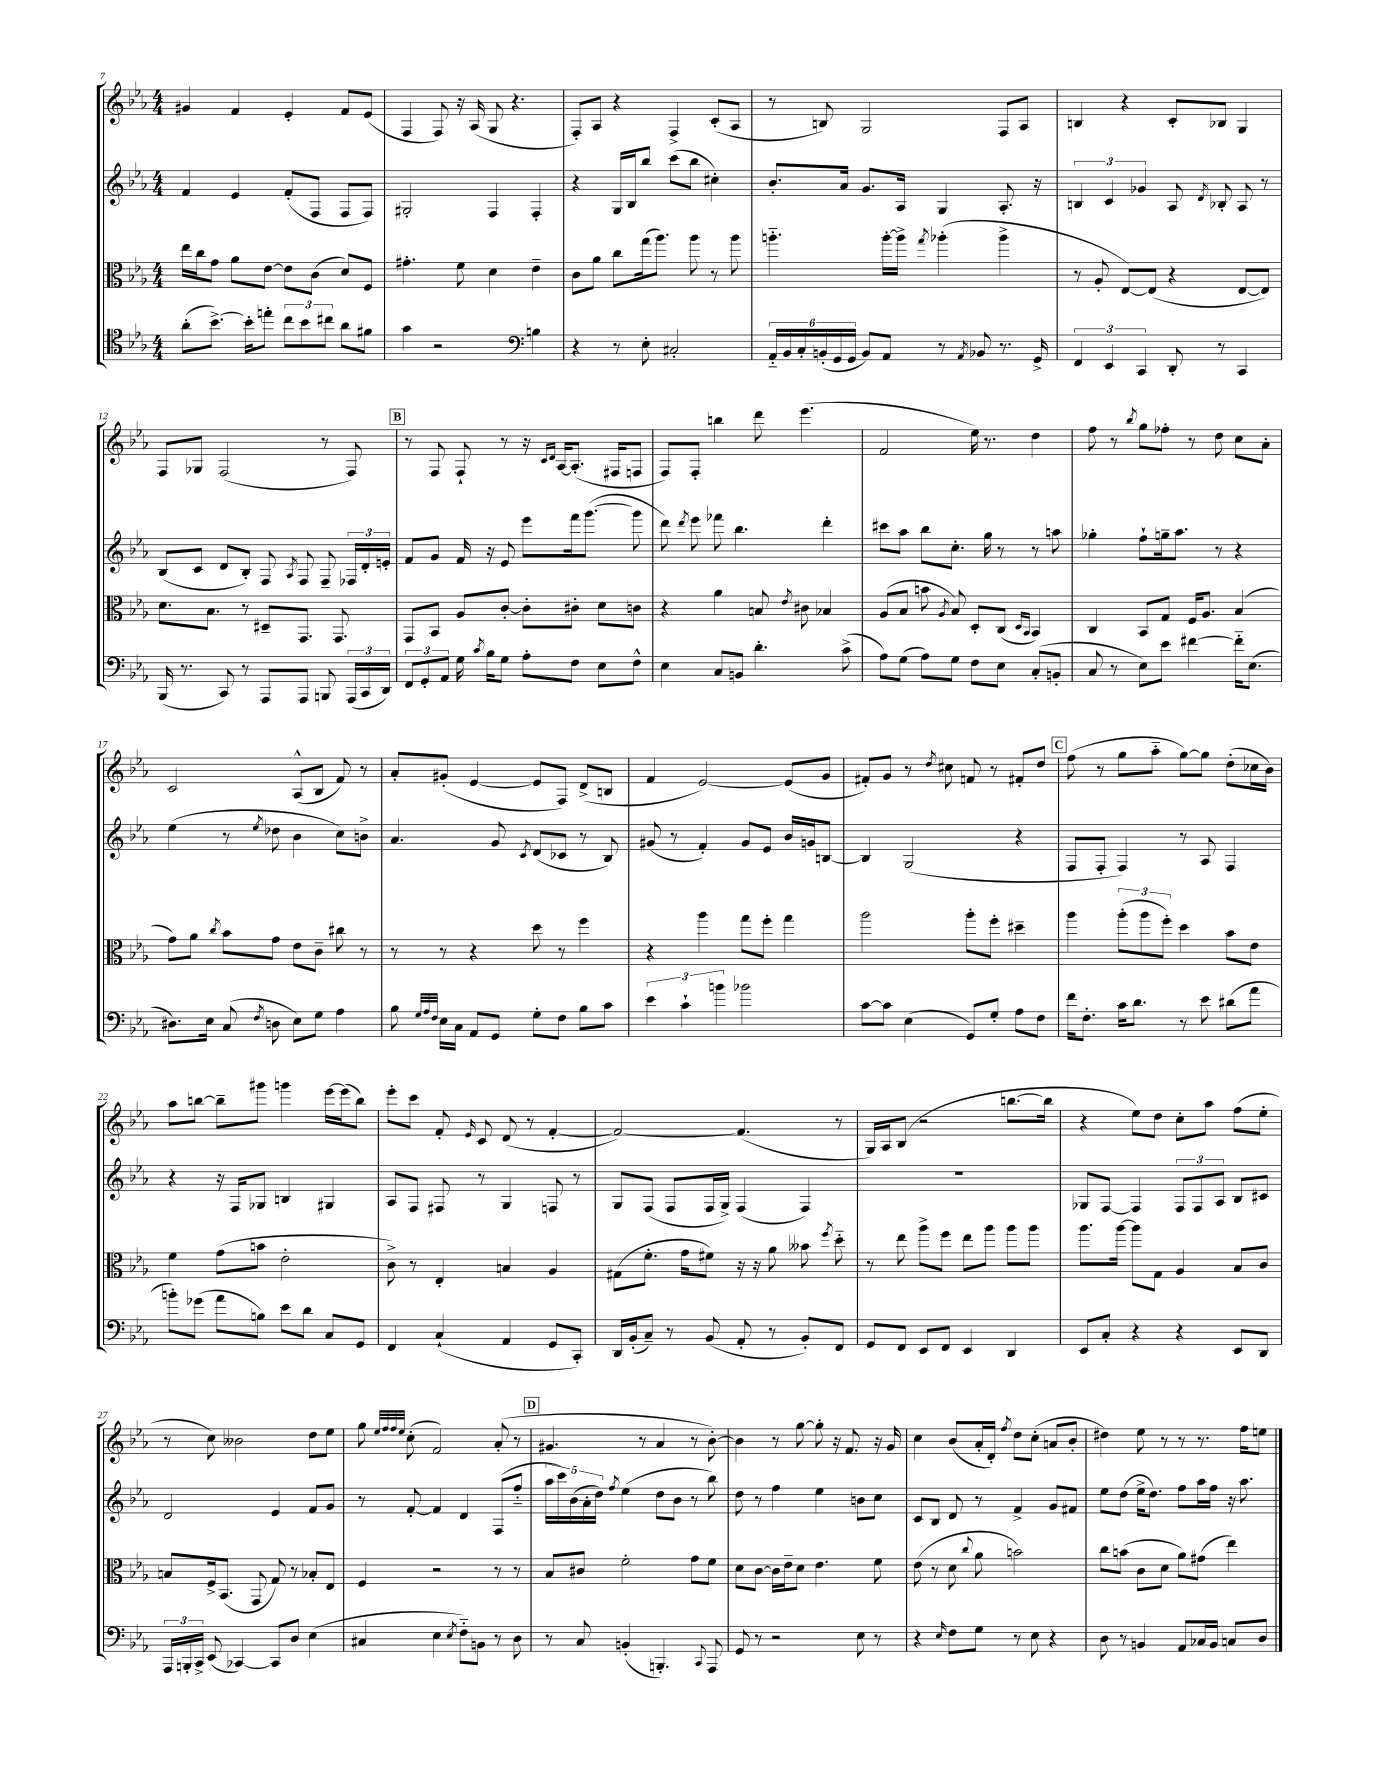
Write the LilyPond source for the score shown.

<<
\new StaffGroup <<
\new Staff = "s0" {
    \clef treble \key ees \major \numericTimeSignature \time 4/4
    \autoBeamOff gis'4 f'4 ees'4-. f'8[ ees'8]( |
    f4 f8) r16 aes16( g8 r4. |
    f8[-.) aes8] r4 f4-> c'8[-.( aes8] |
    r8 b8) g2 f8[ aes8] |
    b4 r4 c'8[-. bes8] g4 |
    f8[ ges8] f2( r8 f8) |
    \mark \markup { \box "B" } r8 f8 f8-! r8 r16 \grace { c'16[ d'16] } aes16[~ aes8.]-.( fis16[ f8] |
    f8[) f8]-. b''4 d'''8 ees'''4.( |
    f'2 ees''16) r8. d''4 |
    f''8 r8 \acciaccatura { bes''8 } g''8[ fes''8]-. r8 d''8 c''8[ aes'8]-. |
    c'2 aes8[-^( bes8] f'8) r8 |
    aes'8[-. gis'8]-.( ees'4~ ees'8[ f8]) d'8[->( b8] |
    f'4 ees'2~) ees'8[( g'8] |
    fis'8[-.) g'8] r8 \acciaccatura { d''8 } cis''8 f'8 r8 fis'8[-. d''8] |
    \mark \markup { \box "C" } f''8( r8 g''8[ aes''8]-_ g''8[~) g''8] d''8[-.( ces''16 bes'16]) |
    aes''8[ b''8]~ b''8[-- gis'''8] g'''4 ees'''16[~ ees'''16( b''8]) |
    ees'''8[-. c'''8] f'8-. \grace { ees'16 } c'8 d'8( r8 f'4~-. |
    f'2~) f'4.( r8 |
    g16[) aes16 bes8]( r2 b''8.[~ b''16] |
    r4 ees''8[) d''8] c''8[-. aes''8] f''8[( ees''8]-. |
    r8 c''8) beses'2 d''8[ ees''8] |
    g''8 \grace { ees''32[ f''32 f''32 ees''32] } c''8-.( f'2) aes'8-.( r8 |
    \mark \markup { \box "D" } gis'4. r8 aes'4 r8 bes'8~-.) |
    bes'4 r8 g''8~ g''8-. r16 f'8. r16 g'16 |
    c''4 bes'8[( aes'16-. d'16]-.) \acciaccatura { f''8 } d''8[ c''8]-.( a'8[ bes'8]-. |
    dis''4) ees''8 r8 r8 r8. f''16[ e''8] \bar "|." |
}
\new Staff = "s1" {
    \clef treble \key ees \major \numericTimeSignature \time 4/4
    \autoBeamOff f'4 ees'4 f'8[-.( f8] f8[ f8]) |
    gis2-. f4 f4-. |
    r4 g16[ bes16 bes''8] c'''8[( bes''8] cis''4-.) |
    bes'8.[-. aes'16] g'8.[ aes16] g4 aes8.-. r16 |
    \tuplet 3/2 { b4 c'4 ges'4 } aes8 \acciaccatura { d'8 } bes8-. aes8 r8 |
    bes8[( c'8] d'8[ bes8]-.) f8 \acciaccatura { aes8 } f8 f8-- \tuplet 3/2 { fes16[ d'16-. e'16]-. } |
    \mark \markup { \box "B" } f'8[ g'8] f'16 r16 ees'8 ees'''8[ f'''16 g'''8.]~( g'''8 |
    d'''8) \acciaccatura { d'''8 } ees'''8 fes'''8 bes''4. d'''4-. |
    cis'''8[ aes''8] bes''8[ c''8.]-. g''16 r8 r8 a''8 |
    ges''4-. f''8[-! g''16-- aes''8.] r8 r4 |
    ees''4( r8 \acciaccatura { ees''8 } des''8 bes'4 c''8[) b'8]-> |
    aes'4. g'8 \acciaccatura { c'8 } d'8[( ces'8] r8 bes8) |
    gis'8( r8 f'4-.) gis'8[ ees'8] bes'16[ g'16 b8]~ |
    b4 g2( r4 |
    \mark \markup { \box "C" } f8[ f8]-. f4) r8 aes8 f4 |
    r4 r16 f16[ ges8] b4 gis4 |
    aes8[ f8] fis8 r8 g4 f8 r8 |
    g8[ f8]( f8[ f16 g16]->) f4( f4) |
    R1 |
    ges8[ f8]~ f4 \tuplet 3/2 { f8[ f8 aes8] } bes8[ cis'8] |
    d'2 ees'4 f'8[ g'8] |
    r8 f'8~-. f'4 d'4 f8[( f''8]-_ |
    \mark \markup { \box "D" } \tuplet 5/4 { aes''16[ c'''16) bes'16( aes'16-. d''16]) } \acciaccatura { f''8 } ees''4( d''8[ bes'8] r8 bes''8) |
    d''8 r8 f''4 ees''4 b'8[ c''8] |
    c'8[ bes8] d'8 r8 f'4-> g'8[ fis'8] |
    ees''8[ d''8]( ees''16[-> d''8.]) f''8[ aes''16 f''16] r16 aes''8. \bar "|." |
}
\new Staff = "s2" {
    \clef alto \key ees \major \numericTimeSignature \time 4/4
    \autoBeamOff ees''16[ c''16 g'8] aes'8[ ees'8]~ ees'8[ c'8]( d'8[) f8] |
    gis'4.-. f'8 d'4 ees'4-- |
    c'8[ aes'8] c''8[ g''16( aes''8.]) aes''8 r8 aes''8 |
    a''4.-_ a''16[~-. a''16]-> \acciaccatura { g''8 } aes''4-.( aes''4-> |
    r8 aes8-. ees8[~) ees8]( r4 ees8[~ ees8]) |
    d'8.[ bes8.] r8 dis8[-- g,8.] g,8. |
    \mark \markup { \box "B" } g,8[ bes,8] aes8[ c'8]~-. c'8[-. cis'8]-. d'8[ c'8] |
    r4 aes'4 b8 \acciaccatura { ees'8 } cis'8 bes4 |
    aes8[( bes8] b'8 \acciaccatura { aes8 } bes8) d8[-. c8]( \grace { d16[ bes,16] } bes,4) |
    c4 bes,8[ g8] f16[ aes8.] bes4( |
    g'8[) aes'8] \acciaccatura { c''8 } bes'8[ g'8] ees'8[ c'8]-- cis''8 r8 |
    r8 r8 r4 d''8 r8 f''4 |
    r4 aes''4 g''8[ f''8]-. g''4 |
    aes''2 aes''8[-. f''8]-. dis''4-- |
    \mark \markup { \box "C" } aes''4 \tuplet 3/2 { aes''8[-.( aes''8 f''8]-.) } d''4 bes'8[ ees'8] |
    f'4 g'8[( b'8] ees'2-. |
    c'8->) r8 ees4-. b4 aes4 |
    gis8[( f'8.]-. g'16[ fis'8]) r16 r16 aes'8 beses'8 \acciaccatura { f''8 } d''8-_ |
    r8 ees''8 aes''8[-> f''8] ees''8[ aes''8] aes''8[ aes''8] |
    aes''8.[ aes''16]~ aes''8[ g8] aes4 bes8[ c'8] |
    b8[ f16-> bes,8.]( g,8 g8) r8 bes8[-. ees8] |
    f4 r2 r8 r8 |
    \mark \markup { \box "D" } bes8[ cis'8] f'2-. g'8[ f'8] |
    d'8[ c'8]~ c'16[ ees'16-- d'8] ees'4. f'8 |
    ees'8( r8 d'8 \appoggiatura { c''8 } aes'8 b'2) |
    c''8[ b'8]( c'8[ d'8] aes'8[) gis'8]( ees''4) \bar "|." |
}
\new Staff = "s3" {
    \clef tenor \key ees \major \numericTimeSignature \time 4/4
    \autoBeamOff aes'8[-.( bes'8.]~->) bes'16[-. e''8]-. \tuplet 3/2 { c''8[ bes'8 cis''8] } aes'8[ fis'8] |
    g'4 r2 \clef bass b4 |
    r4 r8 ees8-. cis2-. |
    \tuplet 6/4 { aes,16[-_ bes,16 c16-. b,16-.( g,16 g,16] } b,8[) aes,8] r8 \acciaccatura { aes,8 } bes,8 r8. g,16-> |
    \tuplet 3/2 { f,4 ees,4 c,4 } d,8-. r8 c,4 |
    bes,,16( r8. c,8) r8 aes,,8[ aes,,8] b,,8 \tuplet 3/2 { aes,,16[( c,16 d,16]) } |
    \mark \markup { \box "B" } \tuplet 3/2 { f,8[ g,8-. aes,8] } g16 \acciaccatura { c'8 } bes16[ g8] aes8[-. f8] ees8[ f8]-^ |
    ees4 c8[ b,8] d'4.-. c'8->( |
    aes8[) g8]( aes8[) g8] f8[ ees8] c8[-.( b,8]-. |
    c8 r8 ees8[) ees'8] fis'4~ fis'16[-_ ees8.]( |
    dis8.[) ees16] c8( \acciaccatura { f8 } d8 ees8[) g8] aes4 |
    bes8 \grace { g32[ aes32 f32] } ees16[ c16] aes,8[ g,8] g8[-. f8] bes8[ c'8] |
    \tuplet 3/2 { ees'4 c'4-! b'4 } bes'2 |
    c'8[~ c'8] ees4( g,8[) g8]-. aes8[ f8] |
    \mark \markup { \box "C" } f'16[ f8.]-. c'16[ d'8.] r8 ees'8 dis'8[( aes'8] |
    b'8[-.) ges'8]( aes'8[ b8]) ees'8[ d'8] c8[ g,8] |
    f,4 c4-!( aes,4 g,8[ c,8]-.) |
    d,16[ bes,16-.( c8]--) r8 bes,8( aes,8-. r8 bes,8[-.) f,8] |
    g,8[ f,8] ees,8[ f,8] ees,4 d,4 |
    ees,8[ c8]-. r4 r4 ees,8[ d,8] |
    \tuplet 3/2 { aes,,16[ b,,16-. c,16]-> } ees,8( ces,4~) ces,8[ d8] ees4( |
    cis4 ees4 \acciaccatura { ees8 } f8[-_) b,8] r8 d8 |
    \mark \markup { \box "D" } r8 c8 b,4-.( b,,4.-.) \appoggiatura { c,8 } aes,,8 |
    g,8 r8 r2 ees8 r8 |
    r4 \grace { ees16 } f8[ g8] r8 ees8 r4 |
    d8 r8 b,4 aes,8[ ces16 b,16] c8[ d8] \bar "|." |
}
>>
>>
\layout { \context { \Score currentBarNumber = #7 } }
